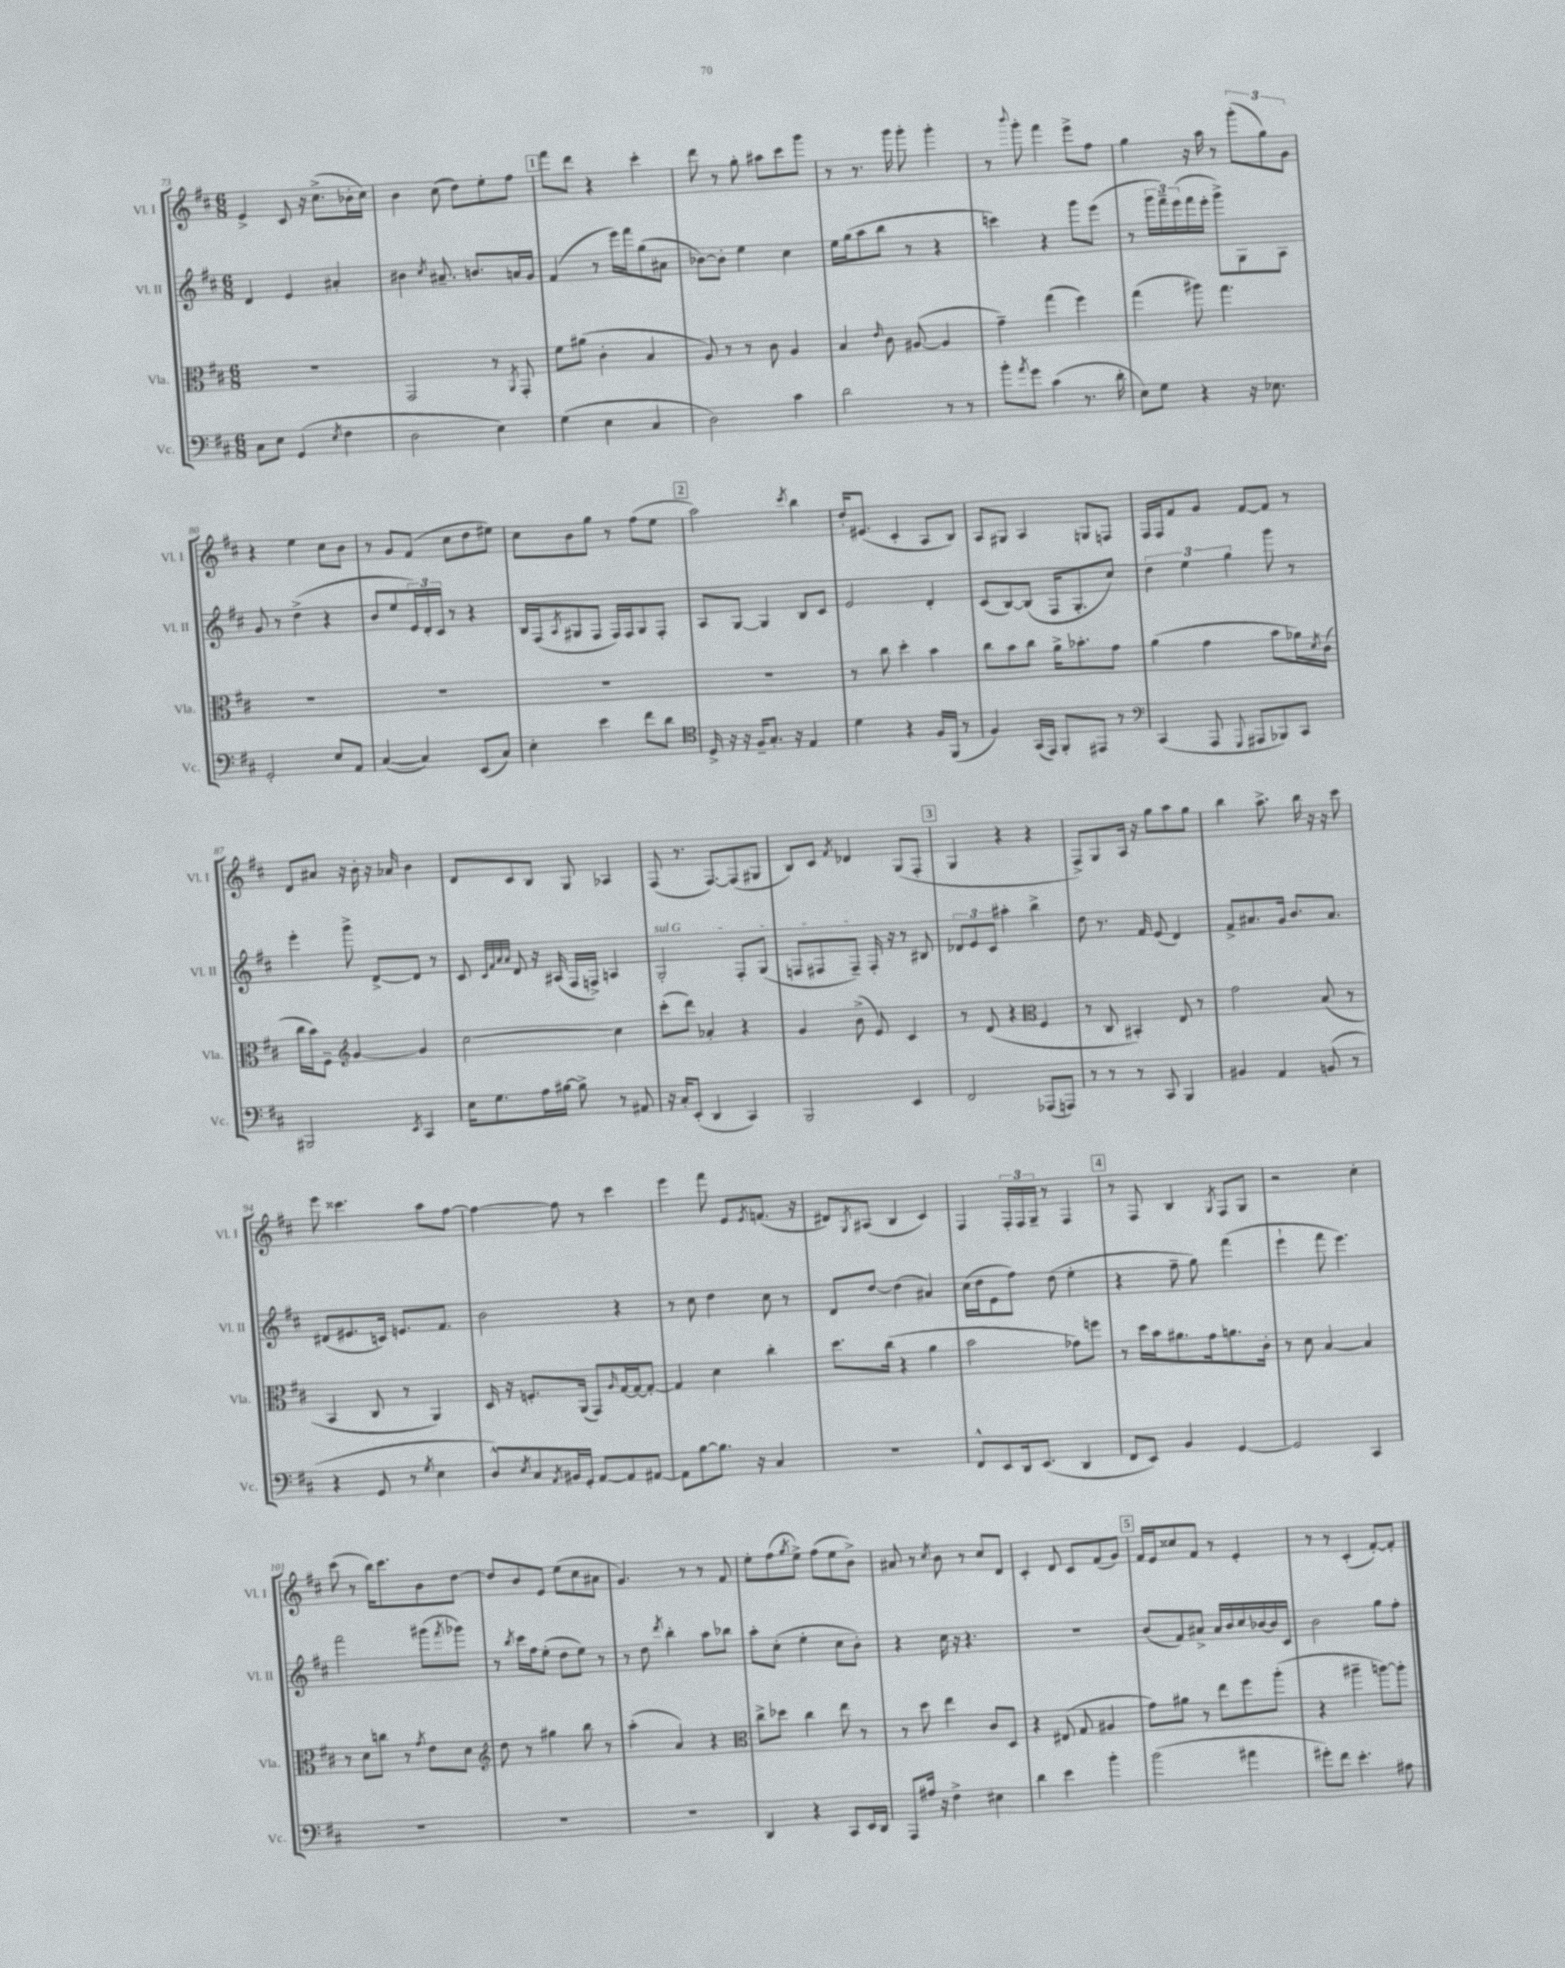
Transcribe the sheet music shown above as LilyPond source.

<<
\new StaffGroup <<
\new Staff = "s0" \with { instrumentName = "Vl. I" shortInstrumentName = "Vl. I" } {
    \clef treble \key d \major \numericTimeSignature \time 6/8
    e'4-> cis'8 r16 cis''8.->( bes'16-. cis''16) |
    b'4 cis''8( d''8) e''8-. fis''8 |
    \mark \markup { \box "1" } fis'''8 d'''8 r4 cis'''4-. |
    d'''8 r8 g''8-. ais''8 cis'''8 g'''8 |
    r8 r8. g'''16 g'''8-. g'''4-. |
    r8 \appoggiatura { b'''8 } g'''8-. fis'''4 e'''8-> fis''8 |
    g''4 r16 a''16 r8 \tuplet 3/2 { g'''8-.( g''8) g'8 } |
    r4 e''4 cis''8 b'8 |
    r8 g'8 fis'8( cis''8 d''8 eis''8) |
    cis''8 b'8 g''8 r8 fis''8( e''8 |
    \mark \markup { \box "2" } a''2) \acciaccatura { cis'''8 } b''4 |
    d''16-. eis'8.( cis'4-. a8 b8) |
    a8 gis8 a4 g8 f8 |
    fis16 fis16 fis'8 g'8 fis'8~ fis'8 r8 |
    d'8 ais'8 r16 b'16-. r16 aes'16 b'4 |
    d'8 cis'8 b8 g8 aes4 |
    fis8( r8. fis8.~) fis8( gis8 |
    b8) cis'8 \acciaccatura { fis'8 } des'4 g8( fis8-. |
    \mark \markup { \box "3" } g4 r4 r4 |
    fis8->) g8 a16 r16 g''8 a''8 g''8 |
    b''4 a''8.-> b''16 r16 r16 cis'''8 |
    e'''8 cisis'''4. a''8 fis''8~ |
    fis''4~ fis''8 r8 cis'''4 |
    e'''4 fis'''8 e'8 \acciaccatura { e'8 } f'8.( r16 |
    dis'8) \acciaccatura { g8 } ais8( b4 cis'4) |
    fis4 \tuplet 3/2 { fis16-. fis16 g16-- } r8 fis4 |
    \mark \markup { \box "4" } r8 fis8 b4 \acciaccatura { g8 } fis8 g8 |
    r2 cis''4-. |
    cis'''8( r8 b''16) cis'''8. b'8 d''8~ |
    d''8 b'8 e'8 e''8( cis''8 ais'8 |
    g'4.) r8 r8 fis'8 |
    e''8-. fis''8( \acciaccatura { g''8 } e''8->) fis''8( e''8 b'8->) |
    ais'8 r8 \acciaccatura { cis''8 } b'8 r8 cis''8 d'8 |
    cis'4-. d'8 cis'8 fis'8( g'8) |
    \mark \markup { \box "5" } fis'16 e'16 cisis''8 fis'8 r8 e'4-. |
    r8 r8 cis'4-.( fis'8~-.) fis'8-. \bar "|." |
}
\new Staff = "s1" \with { instrumentName = "Vl. II" shortInstrumentName = "Vl. II" } {
    \clef treble \key d \major \numericTimeSignature \time 6/8
    d'4 e'4 ais'4-. |
    bis'4 \acciaccatura { cis''8 } ais'8.-- b'8. a'16 g'16 |
    \mark \markup { \box "1" } fis'4( r8 e'''16) fis'''16 g''8( ais'8 |
    bes'8~) bes'8-. e''4 cis''4 |
    e''16 g''16( a''8 b''8 r8 r4 |
    c'''4) r4 g'''8 e'''8( |
    r8 \tuplet 3/2 { g'''16 fis'''16--) e'''16( } fis'''16 e'''16-. g'''8->) g8 a8 |
    g'8 r8 d''4->( r4 |
    b'8 e''8 \tuplet 3/2 { e'16) d'16-. cis'16 } r8 r4 |
    b16 fis16( \acciaccatura { a8 } gis8 fis8 fis16) fis16 gis8 fis8-. |
    \mark \markup { \box "2" } a8 g8~ g4 b8 cis'8 |
    e'2 d'4-. |
    cis'8( b8~) b8( fis16 g8.-. cis''8) |
    \tuplet 3/2 { d''4 e''4 g''4 } g'''8 r8 |
    e'''4-. g'''8-> d'8~-> d'8 r8 |
    cis'8 \grace { cis'32 fis'32 a'32 a'32 } d'8 r16 ais16( fis16 f16->) a4 |
    \once \override TextSpanner.bound-details.left.text = \markup { \italic "sul G" } g2-.\startTextSpan fis8-. g8( |
    f8 fis8 fis8--) fis16-.\stopTextSpan r16 r8 bis8 |
    \mark \markup { \box "3" } \tuplet 3/2 { des'8 e'8 cis'8 } ais''4-. b''4-> |
    d''8 r8. fis'16 e'8( d'4) |
    fis'8-> ais'8. g'16 b'8. ais'8. |
    dis'8( eis'8. c'16) e'8. fis'8. |
    b'2 r4 |
    r8 cis''8 d''4 cis''8 r8 |
    d'8 d''8~ d''4( ais'4) |
    cis''16( d''16 e'8 fis''8) d''8( e''4-. |
    \mark \markup { \box "4" } r4 fis''8-- g''8) fis'''4( |
    e'''4-! fis'''8 e'''4.) |
    fis'''2 gis'''8( \acciaccatura { fis'''8 } ges'''8) |
    r8 \acciaccatura { b''8 } cis'''16 fis''16 e''8-.( d''8 e''8) r8 |
    r8 d''8 \acciaccatura { d'''8 } b''4-. a''8 bes''8 |
    a''8-. cis''8-.( e''4-. cis''8 b'8-.) |
    r4 cis''16 r16 r4. |
    R2. |
    \mark \markup { \box "5" } b'8( fis'8) ais'8-> ais'16 b'16 cis''16 bes'16~ bes'16 cis'16 |
    b'2 g''8 fis''8-. \bar "|." |
}
\new Staff = "s2" \with { instrumentName = "Vla." shortInstrumentName = "Vla." } {
    \clef alto \key d \major \numericTimeSignature \time 6/8
    R2. |
    g,2 r8 \acciaccatura { a,8 } g,8-. |
    \mark \markup { \box "1" } fis'8 ais'8( cis'4-. b4 |
    a8) r8 r8 cis'8 a4 |
    b4 \grace { e'16 } cis'8 ais8~( ais4 |
    g'4--) g''4( fis''4) |
    g''4( ais''8) g''4. |
    R2. |
    R2. |
    R2. |
    \mark \markup { \box "2" } R2. |
    r8 cis''8 d''4-. b'4 |
    cis''8 b'8 cis''8 a'16-> bes'8.-. g'8 |
    a'4( g'4 b'8 aes'16) \acciaccatura { d'8 } cis'16( |
    cis''16 b'16) fis8-- \clef treble g'4~ g'4 |
    cis''2~ cis''4 |
    cis'''8-.( d'''8) aes'4-. r4 |
    g'4 b'8->( e'8) cis'4 |
    \mark \markup { \box "3" } r8 d'8( r4 \clef alto fis4 |
    r8 cis8 bis,4-.) e8 r8 |
    g'2 b8( r8 |
    b,4 cis8 r8 a,4) |
    d16 r16 f8.-. a,16( g,8) \grace { a16 } g16~ g16~ g8~-. |
    g4 d'4 cis''4-. |
    d''8. cis''16( r4 a'4 |
    b'2 ges'8) f''8 |
    \mark \markup { \box "4" } r8 d''16 b'16 ais'8. g'16 a'8. cis'16-. |
    r8 d'8 b4~ b4 |
    r8 d'8 c''8 r8 \acciaccatura { g'8 } e'8 d'8 |
    \clef treble d''8 r8 gis''4 b''8 r8 |
    a''4-.( a'4) r4 |
    \clef alto cis''8-> des''8 cis''4 e''8 r8 |
    r8 d''8 e''4 cis'8 d8 |
    r4 eis8( g8 ais4 |
    \mark \markup { \box "5" } g'8) ais'8 r8 e''8 fis''8 a''8-.( |
    r4 ais''4-- a''8~) a''8-. \bar "|." |
}
\new Staff = "s3" \with { instrumentName = "Vc." shortInstrumentName = "Vc." } {
    \clef bass \key d \major \numericTimeSignature \time 6/8
    cis8 e8 g,4( \acciaccatura { e8 } fis4 |
    d2 e4) |
    \mark \markup { \box "1" } g4( e4 cis4 |
    d2) cis'4 |
    d'2 r8 r8 |
    b'8-. \acciaccatura { a'8 } g'8 cis'4( r8. d'16-. |
    e8) g8 r4 r16 ees8. |
    g,2-. e8 a,8 |
    cis4~( cis4) e,8( cis8) |
    e4-. e'4 fis'8 d'8 |
    \mark \markup { \box "2" } \clef tenor d16-> r16 r16 fis16-- g8.-. r16 e4 |
    d'4 r4 fis16 fis,16( r8 |
    fis4) g,16( e,16) fis,8-. eis,8 r8 |
    \clef bass cis,4( a,,8 \appoggiatura { g,,8 } ais,,8 bes,,8) cis,8 |
    bis,,2 \acciaccatura { e,8 } cis,4 |
    e16 g8. a16 bis16~ bis8-> r8 ais,8 |
    r16 cis16-. e,8-.( d,4 cis,4) |
    b,,2 e,4 |
    \mark \markup { \box "3" } fis,2 aes,,8( a,,8) |
    r8 r8 r8 cis,8 b,,4 |
    bis,4 a,4 b,8( r8 |
    r4 g,8 r8 \acciaccatura { g8 } e4 |
    d8-^) \acciaccatura { e8 } cis8 \acciaccatura { a,8 } bis,16 g,16-. a,8~ a,8 ais,8~ |
    ais,8 b8~ b8. r16 cis4 |
    R2. |
    fis,8-^ e,8 d,16 e,8.( d,4 |
    \mark \markup { \box "4" } fis,8 e,8) b,4 g,4~ |
    g,2 cis,4 |
    R2. |
    R2. |
    R2. |
    d,4 r4 cis,8 e,16 d,16 |
    a,,8 ais16 r16 fis4-> eis4 |
    d'4 e'4 b'4-. |
    \mark \markup { \box "5" } b'2( ais'4 |
    gis'8-.) fis'8 e'4.-. ais8 \bar "|." |
}
>>
>>
\layout { \context { \Score currentBarNumber = #73 } }
